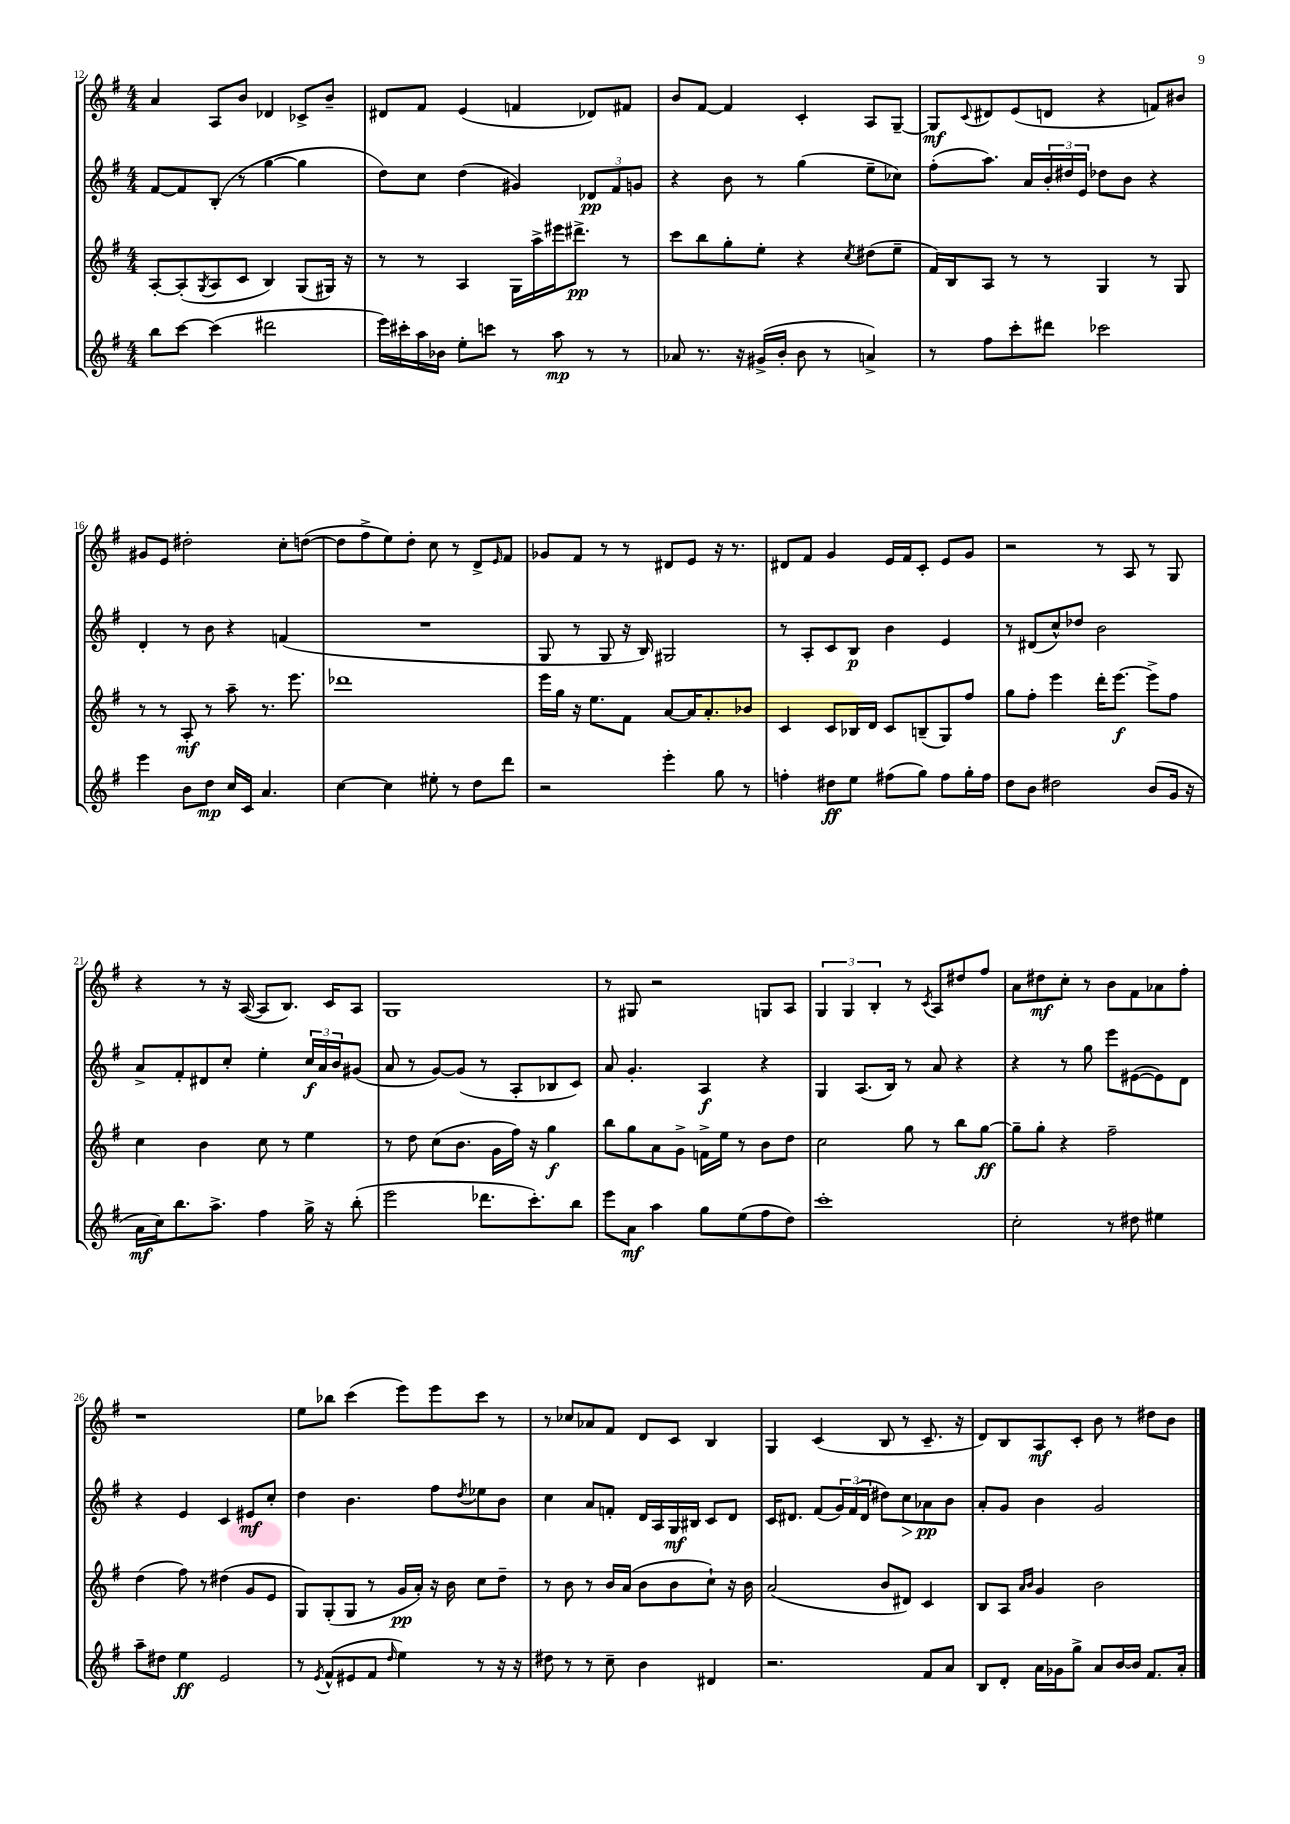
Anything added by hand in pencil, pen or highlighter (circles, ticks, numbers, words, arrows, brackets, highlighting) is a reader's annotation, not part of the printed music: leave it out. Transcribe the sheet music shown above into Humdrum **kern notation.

**kern	**kern	**kern	**kern
*staff4	*staff3	*staff2	*staff1
*clefG2	*clefG2	*clefG2	*clefG2
*k[f#]	*k[f#]	*k[f#]	*k[f#]
*M4/4	*M4/4	*M4/4	*M4/4
8bb	[8A'	[8f#	4a
[8ccc	(8A']	8f#]	.
.	8qG	.	.
(4ccc]	8A	(8B'	8A
.	8c	8r	8b
2ddd#	4B)	[4gg	4d-
.	(8G	4gg]	8c-^
.	16G#)	.	8b~
.	16r	.	.
=	=	=	=
16eee)	8r	8dd)	8d#
16ccc#'	.	.	.
16aa	8r	8cc	8f#
16b-	.	.	.
8ee'	4A	(4dd	(4e
8ccc	.	.	.
8r	16G	4g#)	4f
.	16aa^	.	.
8aa	16eee#	.	.
.	8.ddd#^	.	.
8r	.	12d-	8d-)
.	.	12f#	.
8r	8r	.	8f#
.	.	12g	.
=	=	=	=
8a-	8ccc	4r	8b
8.r	8bb	.	[8f#
.	8gg'	8b	4f#]
16r	.	.	.
(16g#^	8ee'	8r	.
16b'	.	.	.
8b	4r	(4gg	4c'
8r	.	.	.
.	8qcc	.	.
4a^)	(8dd#	8ee~	8A
.	8ee~	8cc-)	[8G~
=	=	=	=
8r	16f#)	(8ff#'	8G]
.	16B	.	.
.	.	.	8qqc
8ff#	8A	8.aa)	8d#
8ccc'	8r	.	(8e
.	.	16a	.
8ddd#	8r	24b'	8d
.	.	24dd#	.
.	.	24e	.
2ccc-	4G	8dd-	4r
.	.	8b	.
.	8r	4r	8f)
.	8G	.	8b#
=	=	=	=
4eee	8r	4d'	8g#
.	8r	.	8e
8b	8A'	8r	2dd#'
8dd	8r	8b	.
16cc	8aa~	4r	.
16c	.	.	.
4.a	8.r	.	.
.	.	(4f	8cc'
.	8.eee	.	.
.	.	.	([8dd
=	=	=	=
[4cc	1ddd-	1r	8dd]
.	.	.	8ff#^
4cc]	.	.	8ee)
.	.	.	8dd'
8ee#'	.	.	8cc
8r	.	.	8r
8dd	.	.	8d^
.	.	.	16qqe
8ddd	.	.	8f#
=	=	=	=
2r	16eee	8G	8g-
.	16gg	.	.
.	16r	8r	8f#
.	8.ee	.	.
.	.	8G	8r
.	8f#	16r	8r
.	.	16B)	.
4eee'	[8a	2G#	8d#
.	16a]	.	8e
.	8.a'	.	.
8gg	.	.	16r
.	.	.	8.r
8r	8b-	.	.
=	=	=	=
4ff'	4c	8r	8d#
.	.	8A'	8f#
8dd#	8c	8c	4g
8ee	16B-	8B	.
.	16d	.	.
(8ff#	8c	4b	16e
.	.	.	16f#
8gg)	(8B~	.	8c'
8ff#	8G)	4e	8e
16gg'	8ff#	.	8g
16ff#	.	.	.
=	=	=	=
8dd	8gg	8r	2r
8b	8ff#'	(8d#	.
2dd#	4eee	8cc^^)	.
.	.	8dd-	.
.	16ddd'	2b	8r
.	[8.eee	.	.
.	.	.	8A
(8b	8eee^]	.	8r
16g	8ff#	.	8G
16r	.	.	.
=	=	=	=
16a	4cc	8a^	4r
16cc)	.	.	.
8.bb	.	8f#'	.
.	4b	8d#	8r
8.aa^	.	.	.
.	.	8cc'	16r
.	.	.	([16A
4ff#	8cc	4ee'	8A]
.	8r	.	8.B)
16gg^	4ee	24cc	.
.	.	24a	.
16r	.	.	16c
.	.	24b	.
(8bb'	.	(8g#	8A
=	=	=	=
2eee	8r	8a	1G
.	8dd	8r	.
.	(8cc	[8g)	.
.	8.b	(8g]	.
8.ddd-	.	8r	.
.	16g	.	.
.	16ff#)	8A'	.
8.ccc')	16r	.	.
.	4gg	8B-	.
8bb	.	8c)	.
=	=	=	=
8eee	8bb	8a	8r
8a	8gg	4.g'	8G#
4aa	8a	.	2r
.	8g^	.	.
8gg	16f^	4A	.
.	16ee	.	.
(8ee	8r	.	.
8ff#	8b	4r	8G
8dd)	8dd	.	8A
=	=	=	=
1ccc'	2cc	4G	6G
.	.	.	6G
.	.	(8.A	.
.	.	.	6B'
.	.	16B)	.
.	8gg	8r	8r
.	.	.	8qc
.	8r	8a	8A
.	8bb	4r	8dd#
.	[8gg	.	8ff#
=	=	=	=
2cc'	8gg~]	4r	8a
.	8gg'	.	8dd#
.	4r	8r	8cc'
.	.	8gg	8r
8r	2ff#~	8eee	8b
8dd#	.	([8e#	8f#
4ee#	.	8e#])	8a-
.	.	8d	8ff#'
=	=	=	=
8aa~	(4dd	4r	1r
8dd#	.	.	.
4ee	8ff#)	4e	.
.	8r	.	.
2e	(4dd#	4c	.
.	8g	8e#	.
.	8e	8cc'	.
=	=	=	=
8r	8G)	4dd	8ee
8qe	.	.	.
(8f#^^	(8G'	.	8bb-
8e#	8G	4.b	(4ccc
8f#	8r	.	.
16qqdd	.	.	.
4ee)	16g	.	8eee)
.	16a')	.	.
.	16r	8ff#	8eee
.	16b	.	.
.	.	8qdd	.
8r	8cc	8ee-	8ccc
16r	8dd~	8b	8r
16r	.	.	.
=	=	=	=
8dd#	8r	4cc	8r
8r	8b	.	8cc-
8r	8r	8a	8a-
8cc~	16b	8f'	8f#
.	(16a	.	.
4b	8b	16d	8d
.	.	16A	.
.	8b	16G	8c
.	.	16B#	.
4d#	8cc`)	8c	4B
.	16r	8d	.
.	16b	.	.
=	=	=	=
2.r	(2a	16c	4G
.	.	8.d#	.
.	.	(8f#	(4c
.	.	24g)	.
.	.	(24f#	.
.	.	24d#	.
.	8b	8dd#)	8B
.	8d#)	8cc	8r
8f#	4c	8a-	8.c~
8a	.	8b	.
.	.	.	16r
=	=	=	=
8B	8B	8a'	8d)
8d'	8A	8g	8B
.	16qqa	.	.
.	16qqb	.	.
16a	4g	4b	8A
16g-	.	.	.
8gg^	.	.	8c'
8a	2b	2g	8b
[16b	.	.	8r
16b]	.	.	.
8.f#	.	.	8dd#
.	.	.	8b
16a'	.	.	.
==	==	==	==
*-	*-	*-	*-
